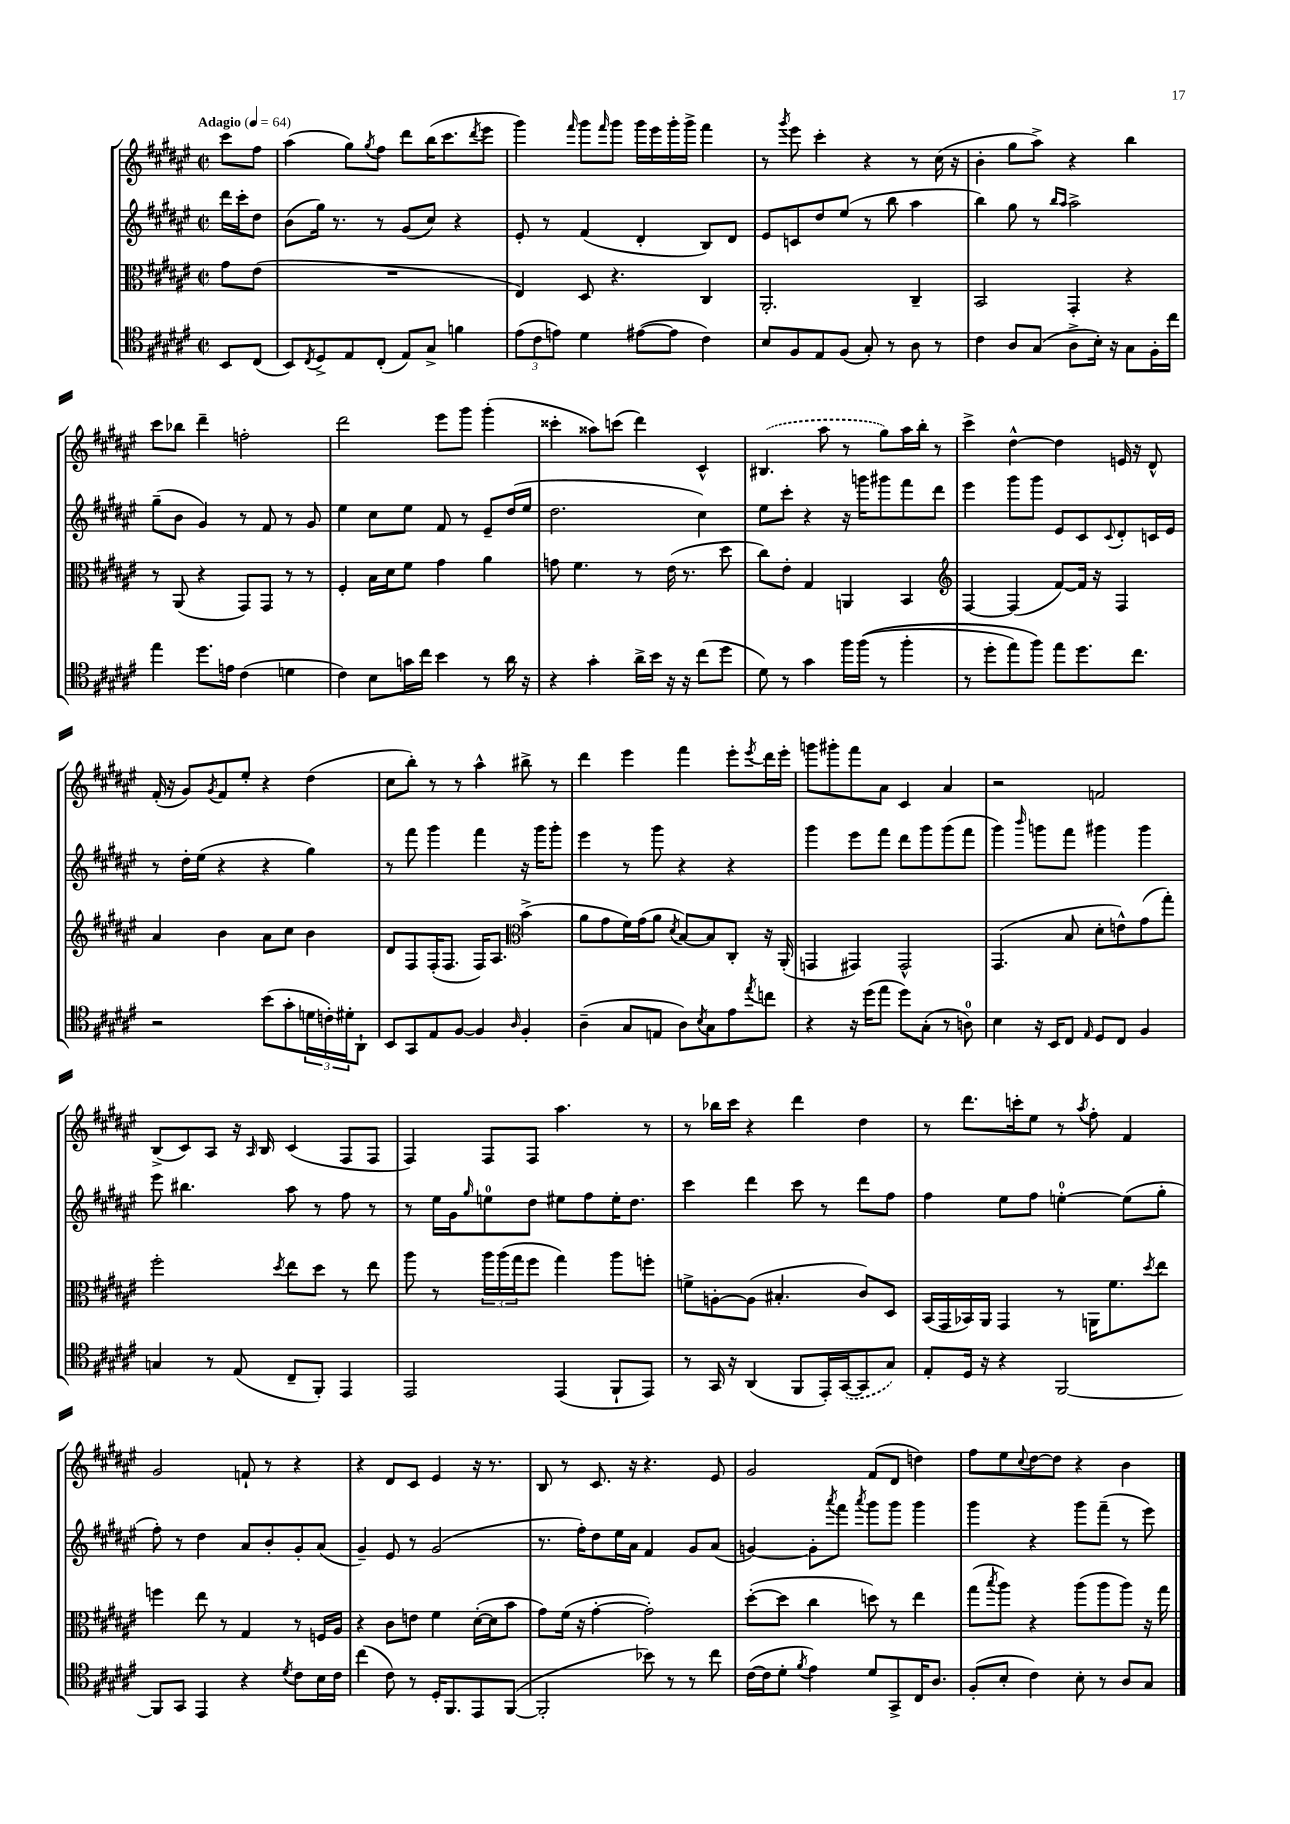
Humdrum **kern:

**kern	**kern	**kern	**kern
*part4	*part3	*part2	*part1
*staff4	*staff3	*staff2	*staff1
*clefC4	*clefC3	*clefG2	*clefG2
*k[f#c#g#d#a#e#]	*k[f#c#g#d#a#e#]	*k[f#c#g#d#a#e#]	*k[f#c#g#d#a#e#]
*M2/2	*M2/2	*M2/2	*M2/2
*met(c|)	*met(c|)	*met(c|)	*met(c|)
*MM64	*MM64	*MM64	*MM64
=	=	=	=
!	!	!	!LO:TX:a:B:t=Adagio
8BB/L	8g#\L	16ddd#\LL	8ccc#\L
.	.	16ccc#'\J	.
(8C#/J	(8e#\J	8dd#\J	8ff#\J
=1	=1	=1	=1
8BB/L)	1r	(8b\L	(4aa#\
8qC#/	.	.	.
8D#^/	.	16gg#\Jk)	.
.	.	8.r	.
8E#/	.	.	8gg#\L)
.	.	.	8qgg#/
(8C#'/J	.	8r	8ff#\J
8E#/L)	.	(8g#/L	8ddd#\L
8G#^/J	.	8cc#/J)	(16bb\K
.	.	.	8.ccc#\
4fn\	.	4r	.
.	.	.	8qddd#/
.	.	.	8eee#\J
=2	=2	=2	=2
(12e#\L	4E#/)	8e#'/	4ggg#\)
12c#\	.	.	.
.	.	8r	.
12en\J)	.	.	.
.	.	.	16qqfff#/
4d#\	8D#/	(4f#/	8ggg#\L
.	.	.	16qqfff#/
.	4.r	.	8ggg#\J
([8e#X\L	.	4d#'/	16ggg#\LL
.	.	.	16eee#\
8e#\J]	.	.	16ggg#'\
.	.	.	16ggg#^\JJ
4c#\)	4C#/	8B/L)	4fff#\
.	.	8d#/J	.
=3	=3	=3	=3
8B/L	2.AA#'/	8e#/L	8r
.	.	.	8qggg#/
8F#/	.	8cn/	8eee#\
8E#/	.	8dd#/	4ccc#'\
(8F#/J	.	(8ee#/J	.
8G#'/)	.	8r	4r
8r	.	8bb\	.
8A#\	4C#~/	4aa#\	8r
8r	.	.	(16cc#\
.	.	.	16r
=4	=4	=4	=4
4c#\	2BB/	4bb\)	4b'\
8A#/L	.	8gg#\	8gg#\L
(8G#/J	.	8r	8aa#^\J)
.	.	16qqbb/LL	.
.	.	16qqaa#/JJ	.
8A#^\L	4GG#'/	2aa#^\	4r
16B'\Jk)	.	.	.
16r	.	.	.
8G#\L	4r	.	4bb\
16F#'\L	.	.	.
16cc#\JJ	.	.	.
!!LO:LB:g=z
=5	=5	=5	=5
4ee#\	8r	(8gg#~\L	8ccc#\L
.	(8AA#/	8b\J	8bb-X\J
8.dd#\L	4r	4g#/)	4ddd#~\
16en\Jk	.	.	.
(4c#\	8GG#/L)	8r	2ffn'\
.	8GG#/J	8f#/	.
4dn\	8r	8r	.
.	8r	8g#/	.
=6	=6	=6	=6
4c#\)	4F#'/	4ee#\	2ddd#\
8B\L	16B\LL	8cc#\L	.
.	16d#\J	.	.
16gn\L	8f#\J	8ee#\J	.
16cc#\JJ	.	.	.
4b\	4g#\	8f#/	8eee#\L
.	.	8r	8ggg#\J
8r	4a#\	8e#~/L	(4ggg#'\
16a#\	.	(16dd#/L	.
16r	.	16ee#/JJ	.
=7	=7	=7	=7
4r	8gn\	2.dd#\	4ccc##X'\
.	4.f#\	.	.
4g#'\	.	.	8aa##X\L)
.	.	.	(8cccn\J
16a#^\LL	8r	.	4ddd#\)
16b\JJ	.	.	.
16r	(16e#\	.	.
16r	8.r	.	.
(8cc#\L	.	4cc#\)	4c#^^/
8dd#\J	8dd#\	.	.
=8	=8	=8	=8
8d#\)	8cc#\L)	8ee#\L	(4.B#X/
8r	8e#'\J	8ccc#'\J	.
4g#\	4G#/	4r	.
.	.	.	8aa#\
16ff#\LL	4AAn/	16r	8r
((16ff#\JJ	.	16gggn\KL	.
8r	.	8ggg#X\	8gg#\L)
4ff#'\	4BB/	8fff#\	16aa#\L
.	.	.	16bb'\JJ
.	.	8ddd#\J	8r
=9	=9	=9	=9
*	*clefG2	*	*
8r	[4F#/	4eee#\	4ccc#^\
8dd#'\L	.	.	.
8ee#\)	(4F#/]	8ggg#\L	[4dd#^^\
8ff#\J)	.	8ggg#\J	.
8ee#\L	[8f#/L)	8e#/L	4dd#\]
8.dd#\	16f#/Jk]	8c#/	.
.	16r	.	.
.	.	8qqc#/	.
.	4F#/	8d#'/	16en/
8.cc#\J	.	.	16r
.	.	16cn/L	8d#^^/
.	.	16e#/JJ	.
!!LO:LB:g=z
=10	=10	=10	=10
2r	4a#/	8r	(16f#'/
.	.	.	16r
.	.	16dd#'\LL	8g#/L)
.	.	(16ee#\JJ	.
.	.	.	8qg#/
.	4b\	4r	8f#/
.	.	.	8ee#'/J
(8b\L	8a#\L	4r	4r
8g#'\	8cc#\J	.	.
24dn\L	4b\	4gg#\)	(4dd#\
24cn'\)	.	.	.
24d#X'\J	.	.	.
8AA#`\J	.	.	.
=11	=11	=11	=11
8BB/L	8d#/L	8r	8cc#\L
8GG#/	8F#/	8fff#\	8bb'\J)
8E#/	(16F#'/K	4ggg#\	8r
.	8.F#/J	.	.
[8F#/J	.	.	8r
4F#/]	16F#/KL)	4fff#\	4aa#^^\
.	8.A#/J	.	.
16qqA#/	.	.	.
*	*clefC3	*	*
4F#'/	(4b^\	16r	8bb#X^\
.	.	16ggg#\KL	.
.	.	8ggg#'\J	8r
=12	=12	=12	=12
(4A#~\	8a#\L	4eee#\	4ddd#\
.	8g#\	.	.
8G#/L	16f#\L)	8r	4eee#\
.	(16g#\J	.	.
8En/J	8a#\J	8ggg#\	.
.	8qd#/	.	.
8A#\L)	[8B/L)	4r	4fff#\
8qB/	.	.	.
8G#\	8B/]	.	.
8e#\	8C#'/J	4r	8eee#'\L
8qee#/	.	.	8qeee#/
8ccn\J	16r	.	16ddd#\L
.	(16AA#'/	.	16eee#'\JJ
=13	=13	=13	=13
4r	4GGn/	4ggg#\	8gggn\L
.	.	.	8ggg#X'\
16r	4GG#X/)	8eee#\L	8fff#\
(16dd#\KL	.	.	.
8ee#\J	.	8fff#\J	8a#\J
8dd#\L)	2GG#^^/	8ddd#\L	4c#/
(8G#'\J	.	8ggg#\	.
8r	.	(8ggg#\	4a#/
8An\)	.	8fff#\J	.
=14	=14	=14	=14
4B\	(4.GG#/	4ggg#\)	2r
.	.	16qqbbb/	.
16r	.	8gggn\L	.
16BB/KL	.	.	.
8C#/J	8B/	8fff#\J	.
16qqE#/	.	.	.
8D#/L	8d#'\L	4ggg#X\	2fn/
8C#/J	8en^^\)	.	.
4F#/	(8g#\	4ggg#\	.
.	8gg#'\J)	.	.
!!LO:LB:g=z
=15	=15	=15	=15
4Gn/	2ff#'\	8eee#\	(8B^/L
.	.	4.bb#X\	8c#/)
8r	.	.	8A#/J
(8E#/	.	.	16r
.	.	.	16qqA#/
.	.	.	16B/
.	8qdd#/	.	.
8C#~/L	8ee#\L	8aa#\	(4c#/
8FF#'/J)	8dd#\J	8r	.
4EE#/	8r	8ff#\	8F#/L
.	8ee#\	8r	8F#/J
=16	=16	=16	=16
2EE#/	8aa#\	8r	4F#/)
.	8r	16ee#\LL	.
.	.	16g#\J	.
.	.	16qqgg#/	.
.	24aa#\LL	8een\	8F#/L
.	(24aa#\	.	.
.	24gg#\J	.	.
.	8ff#\J	8dd#\J	8F#/J
(4EE#/	4gg#\)	8ee#X\L	4.aa#\
.	.	8ff#\	.
8FF#`/L	8aa#\L	16ee#'\K	.
.	.	8.dd#\J	.
8EE#/J)	8ffn'\J	.	8r
=17	=17	=17	=17
8r	8fn^\L	4ccc#\	8r
16GG#/	[8An'\	.	16bb-X\LL
16r	.	.	16ccc#\JJ
(4AA#/	(8A\J]	4ddd#\	4r
.	4.B#X'/	.	.
8FF#/L	.	8ccc#\	4ddd#\
16EE#'/L)	.	8r	.
([16GG#/J	.	.	.
8GG#/]	8c#/L)	8ddd#\L	4dd#\
8G#/J)	8D#/J	8ff#\J	.
=18	=18	=18	=18
8E#'/L	(16BB/LL	4ff#\	8r
.	16GG#/	.	.
16D#/Jk	16BB-X/)	.	8.ddd#\L
16r	16AA#/JJ	.	.
4r	4GG#/	8ee#\L	.
.	.	.	16cccn'\k
.	.	8ff#\J	8ee#\J
[2FF#/	8r	[4een'\	8r
.	.	.	8qaa#/
.	16AAn\KL	.	8ff#'\
.	8.f#\	.	.
.	.	(8ee\L]	4f#/
.	8qdd#/	.	.
.	8ee#\J	8gg#'\J	.
!!LO:LB:g=z
=19	=19	=19	=19
8FF#/L]	4ffn\	8ff#'\)	2g#/
8GG#/J	.	8r	.
4EE#/	8ee#\	4dd#\	.
.	8r	.	.
4r	4G#/	8a#/L	8fn`/
.	.	8b'/	8r
8qd#/	.	.	.
8c#\L	8r	8g#'/	4r
16B\L	16Fn/LL	(8a#/J	.
16c#\JJ	16A#/JJ	.	.
=20	=20	=20	=20
(4cc#\	4r	4g#~/)	4r
8c#\)	8c#\L	8e#/	8d#/L
8r	8en\J	8r	8c#/J
16D#'/KL	4f#\	(2g#/	4e#/
8.FF#/	.	.	.
8EE#/	([16d#'\LL	.	16r
.	16d#\J]	.	8.r
([8FF#/J	8b\J	.	.
=21	=21	=21	=21
2FF#'/]	8g#\L)	8.r	8B/
.	(16f#\Jk	.	8r
.	16r	16ff#'\KL)	.
.	[4g#'\	8dd#\	8.c#/
.	.	16ee#\L	.
.	.	16a#\JJ	16r
8b-X\)	2g#'\])	4f#/	4.r
8r	.	.	.
8r	.	8g#/L	.
8cc#\	.	(8a#/J	8e#/
=22	=22	=22	=22
([16c#\LL	([8dd#'\L	[4gn/)	2g#/
16c#\J]	.	.	.
8d#'\J	8dd#\J]	.	.
8qf#/	.	.	.
4e#\)	4cc#\	8g'\L]	.
.	.	8qaaa#/	.
.	.	8fff#\J	.
.	.	8qaaa#/	.
8d#/L	8ddn\)	8ggg#\L	(8f#/L
8GG#^/	8r	8ggg#\J	8d#/J
16C#/K	4ee#\	4ggg#\	4ddn\)
8.A#/J	.	.	.
=23	=23	=23	=23
(8F#'/L	(8gg#\L	4ggg#\	8ff#\L
.	8qbb/	.	.
8B'/J	8aa#\J)	.	8ee#\
.	.	.	8qqcc#/
4c#\)	4r	4r	[8dd#\
.	.	.	8dd#\J]
8B'\	(8aa#\L	8ggg#\L	4r
8r	8aa#\	(8fff#~\J	.
8A#/L	8aa#\J)	8r	4b\
8G#/J	16r	8eee#\)	.
.	16gg#\	.	.
==	==	==	==
*-	*-	*-	*-
